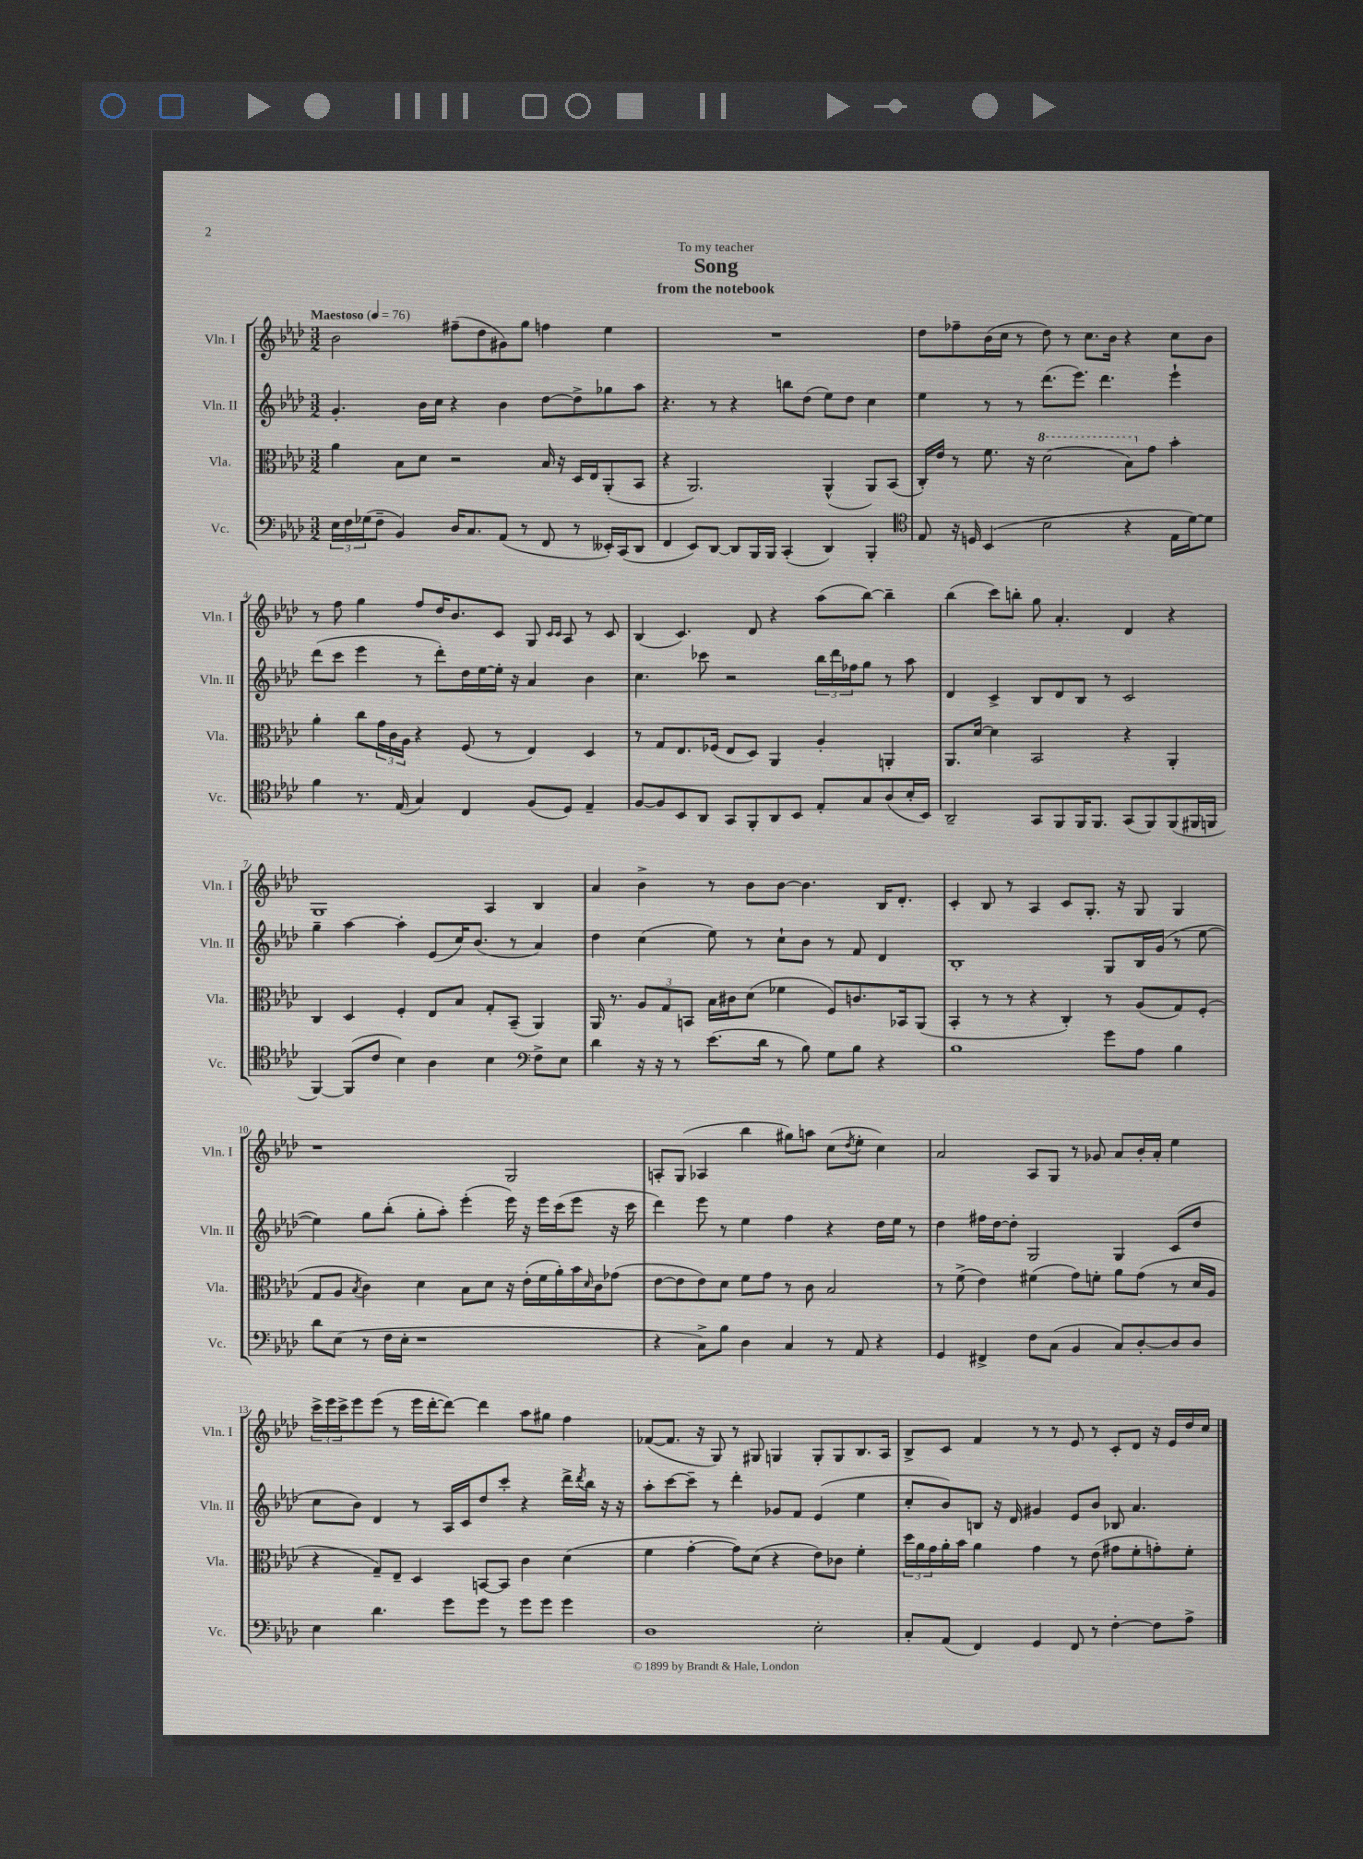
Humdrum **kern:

**kern	**kern	**kern	**kern
*staff4	*staff3	*staff2	*staff1
*clefF4	*clefC3	*clefG2	*clefG2
*k[b-e-a-d-]	*k[b-e-a-d-]	*k[b-e-a-d-]	*k[b-e-a-d-]
*M3/2	*M3/2	*M3/2	*M3/2
*MM76	*MM76	*MM76	*MM76
24E-	4a-	4.g'	2b-
24F	.	.	.
(24G-	.	.	.
8F~	.	.	.
4BB-)	8B-	.	.
.	8d-	16b-	.
.	.	16cc	.
16D-	2r	4r	(8ff#~
8.C	.	.	.
.	.	.	8dd-
(8AA-	.	4b-	8g#)
8r	.	.	8gg
8FF	16B-	[8dd-	4ff
.	16r	.	.
8r	16D-	8dd-^]	.
.	16E-	.	.
16EE--')	(8AA-'	8gg-	4ee-
(16CC	.	.	.
8DD-	8BB-	8aa-	.
=	=	=	=
4FF	4r	4.r	1.r
8EE-)	2.AA-)	.	.
[8DD-	.	8r	.
8DD-]	.	4r	.
16BBB-	.	.	.
16BBB-	.	.	.
(4CC'	.	8bb	.
.	.	(8dd-	.
4DD-)	(4AA-^^	8ee-)	.
.	.	8dd-	.
4BBB-'	8AA-)	4cc	.
.	(8BB-	.	.
=	=	=	=
*clefC4	*	*	*
8E-	16C')	4ee-	8dd-
.	16e-	.	.
16r	8r	.	8ff-~
16D	.	.	.
(4BB-	8.f	8r	(16b-
.	.	.	16cc
.	.	8r	8r
.	16r	.	.
2B-	(2dd-	(8.ddd-	8dd-)
.	.	.	8r
.	.	8.eee-)	.
.	.	.	8.cc
.	.	4.ddd-	.
.	.	.	16b-
4r	8b-)	.	4r
.	8g	.	.
16E-	4b-'	4eee-`	8cc
[16d-)	.	.	.
8d-]	.	.	8b-
=	=	=	=
4f	4a-'	(8ddd-	8r
.	.	8ccc	8ff
8.r	8cc	4eee-	4gg
.	24g	.	.
.	24c	.	.
(16E-	.	.	.
.	24A-	.	.
4G)	4r	8r	8ff
.	.	8ddd-')	16dd-
.	.	.	8.b-
4C	(8F	16dd-	.
.	.	[16ee-	.
.	8r	16ee-']	8c
.	.	16r	.
(8F	4E-)	4a-	8G
.	.	.	16qqc
.	.	.	16qqc
8D-)	.	.	8A-
4E-~	4D-	4b-	8r
.	.	.	8c
=	=	=	=
[8F	8r	4.cc	(4B-
8F]	8G	.	.
8BB-	8.E-	.	4.c)
8AA-	.	8ccc-	.
.	(16F-	.	.
8GG	8E-	2r	.
8FF'	8D-)	.	8d-
8AA-	4AA-	.	4r
8BB-	.	.	.
8E-'	4A-'	24bb-	(8aa-
.	.	24ddd-	.
.	.	24ff-	.
8G	.	8gg	[8bb-)
(8A-	4AA'	8r	4bb-~]
16B-'	.	8aa-	.
16BB-)	.	.	.
=	=	=	=
2AA-~	8.AA-	4d-	(4bb-
.	[16d-	.	.
.	4d-]	4c^	8ccc)
.	.	.	8bb'
8GG	2BB-	8B-	8gg
8FF	.	8d-	4.a-'
16FF	.	8B-	.
8.FF	.	.	.
.	.	8r	.
(8GG	4r	2c	4d-
8FF)	.	.	.
(8FF	4AA-'	.	4r
16FF#	.	.	.
16FF	.	.	.
=	=	=	=
[4FF)	4C	4gg~	1G
(8FF]	4D-	[4aa-	.
8c	.	.	.
4B-)	4F'	4aa-']	.
4A-	8E-	(8e-	.
.	8B-	16cc)	.
.	.	(8.b-	.
4B-	8G'	.	4A-
.	(8BB-~	8r	.
*clefF4	*	*	*
8F^	4AA-)	4a-)	4B-
8E-	.	.	.
=	=	=	=
4d-	16AA-	4dd-	4a-
.	8.r	.	.
16r	12A-	(4cc	4b-^
16r	.	.	.
.	12G	.	.
8r	.	.	.
.	12BB	.	.
(8.e-	16B-	8ee-)	8r
.	16c#	.	.
.	(8d-	8r	8b-
16d-	.	.	.
8r	4f-	8cc`	[8b-
8B-)	.	8b-	4.b-]
8G	8F)	8r	.
8B-	8.c	8f	.
4r	.	4d-	16B-
.	16BB-	.	8.d-'
.	(8AA-	.	.
=	=	=	=
1B-	4BB-'	1B-'	4c'
.	8r	.	8B-
.	8r	.	8r
.	4r	.	4A-
.	4C')	.	8c
.	.	.	8.G'
8g	8r	8G	.
.	.	.	16r
8A-	(8A-	16B-	8G
.	.	(16g	.
4B-	8G)	8r	4G
.	(8F'	[8ee-	.
=	=	=	=
8d-	8G	4ee-])	1r
(8E-	8A-	.	.
.	8qB-	.	.
8r	4c)	8gg	.
16F	.	(8bb-'	.
16E-'	.	.	.
1r	4d-	8gg'	.
.	.	8aa-')	.
.	8B-	(4eee-'	.
.	8d-	.	.
.	16r	16eee-)	2G
.	(16e-'	16r	.
.	16f	16eee-	.
.	16a-')	(16ccc	.
.	16b-	8eee-	.
.	16qqd-	.	.
.	16c	.	.
.	(8g-	16r	.
.	.	16ccc	.
=	=	=	=
4r	[8e-	4ddd-)	8A'
.	8e-]	.	(8G
8C^)	8e-)	8eee-	4A-
8B-	8d-	8r	.
4D-	8f	4ee-	4bb-
.	8g	.	.
4C	8r	4ff	8gg#)
.	8c	.	8aa
8r	2B-	4r	(8cc
.	.	.	8qdd-
8AA-	.	.	8ee-'
4r	.	16dd-	4cc)
.	.	16ee-	.
.	.	8r	.
=	=	=	=
4GG	8r	4dd-	2a-
.	(8f^	.	.
4FF#^	4e-)	16ff#	.
.	.	[16dd-	.
.	.	8dd-']	.
8F	(4f#	2G	8A-
(8C	.	.	8G
4BB-	8g)	.	8r
.	8f'	.	8g-
8C)	8a-	4G	8a-
[8D-'	(8g	.	16b-'
.	.	.	16a-'
8D-]	8r	(8c	4ee-
8D-	16d-	8dd-	.
.	16A-	.	.
=	=	=	=
4E-	4r	8cc	24ccc^
.	.	.	24eee-
.	.	.	24ccc^
.	.	8b-)	8eee-
4.d-	8G~)	4d-	(8eee-
.	8E-~	.	8r
.	4D-	8r	16eee-
.	.	.	[16ddd-'
8g	.	16A-	8ddd-_)
.	.	16c	.
8g	[8BB	8dd-	4ddd-]
8r	8BB]	8ccc'	.
8g	4c	4r	8aa-
8g	.	.	8gg#
4g	(4d-	16ddd-^	4ff
.	.	8qddd-	.
.	.	16bb-	.
.	.	16r	.
.	.	16r	.
=	=	=	=
1D-	4f	8aa-'	([8f-
.	.	[8ccc	8.f-]
.	[4g'	8ccc~]	.
.	.	.	16r
.	.	8r	8G)
.	8g])	4ddd-'	8r
.	(8d-	.	8G#
.	4r	8g-	4G
.	.	8f	.
2E-'	8e-)	(4e-	8G'
.	8c-	.	8G
.	4f'	4ee-	8.B-
.	.	.	16A-
=	=	=	=
8C'	24dd-	8cc'	8B-^
.	24a-	.	.
.	24g	.	.
(8AA-	16a-'	8b-)	8c
.	16b-	.	.
4FF)	4a-	8B	4f
.	.	16r	.
.	.	16d-	.
4GG	4g	4g#	8r
.	.	.	8r
8FF	8r	8e-	8e-
8r	(8e-	8b-	8r
[4F'	8g#	8B-	8c'
.	8f'	4.a-	8d-
8F]	8g')	.	16r
.	.	.	16e-
8A-^	8f'	.	16dd-
.	.	.	16cc
==	==	==	==
*-	*-	*-	*-
